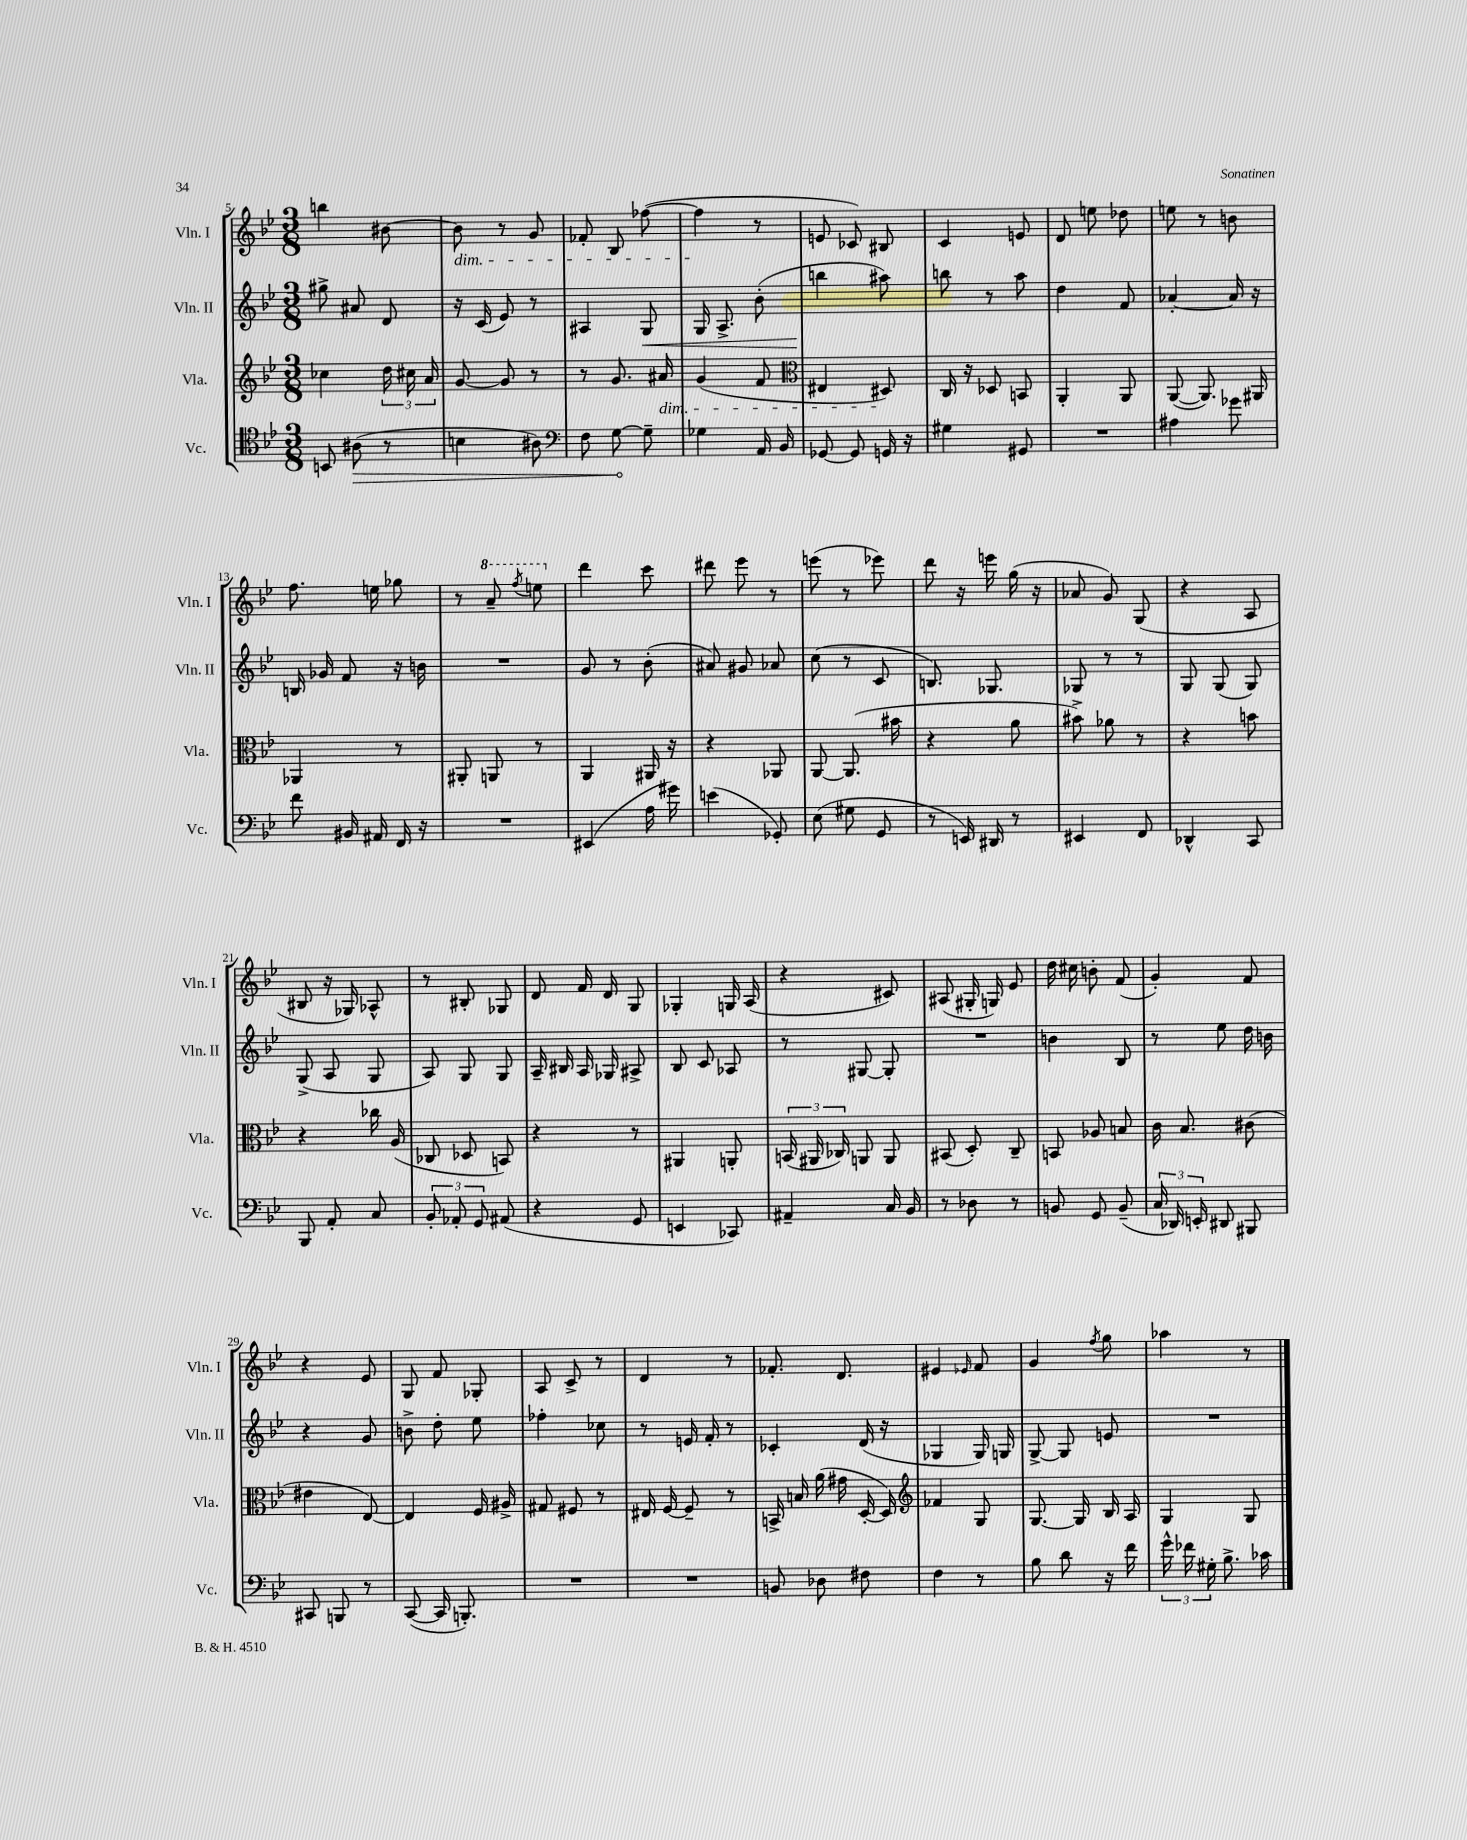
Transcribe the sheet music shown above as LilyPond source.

<<
\new StaffGroup <<
\new Staff = "s0" \with { instrumentName = "Vln. I" shortInstrumentName = "Vln. I" } {
    \clef treble \key bes \major \numericTimeSignature \time 3/8
    \autoBeamOff b''4 bis'8~ |
    bis'8\dim r8 g'8 |
    fes'8-. bes8 fes''8~( |
    fes''4\! r8 |
    e'8 ces'8) bis8 |
    c'4 e'8 |
    d'8 e''8 des''8 |
    e''8 r8 b'8 |
    f''8. e''16 ges''8 |
    r8 \ottava #1 a''8-- \acciaccatura { f'''8 } e'''8 \ottava #0 |
    d'''4 c'''8 |
    dis'''8 ees'''8 r8 |
    e'''8( r8 ees'''8) |
    d'''8 r16 e'''16 g''16( r16 |
    aes'8 g'8) g8( |
    r4 a8 |
    bis8 r16 ges16) aes8-^ |
    r8 bis8-. ges8 |
    d'8 f'16 d'16 g8 |
    ges4-. g16 a16( |
    r4 cis'8) |
    ais8( gis16-. g16) ees'8 |
    d''16 cis''16 b'8-. f'8( |
    g'4-.) f'8 |
    r4 ees'8 |
    g8 f'8 ges8-. |
    a8 c'8-> r8 |
    d'4 r8 |
    fes'8.-. d'8. |
    eis'4 \grace { ees'16 } f'8 |
    g'4 \acciaccatura { f''8 } g''8 |
    aes''4 r8 \bar "|." |
}
\new Staff = "s1" \with { instrumentName = "Vln. II" shortInstrumentName = "Vln. II" } {
    \clef treble \key bes \major \numericTimeSignature \time 3/8
    \autoBeamOff gis''8-> ais'8 d'8 |
    r16 c'16( ees'8) r8 |
    ais4 g8\< |
    g16 a8.-> bes'8-.( |
    b''4\! ais''8) |
    b''8 r8 a''8 |
    d''4 f'8 |
    aes'4~-. aes'16 r16 |
    b16 ges'16 f'8 r16 b'16 |
    R4. |
    g'8 r8 bes'8-.( |
    ais'8) gis'8 aes'8 |
    c''8( r8 c'8 |
    b8.) ges8. |
    ges8 r8 r8 |
    g8 g8( g8) |
    g8->( a8 g8 |
    a8) g8 g8 |
    a16-- bis16 a16 ges16 ais8-> |
    bes8 c'8 aes8 |
    r8 gis8~ gis8-. |
    R4. |
    b'4 bes8 |
    r8 ees''8 d''16 b'16 |
    r4 g'8 |
    b'8-> d''8-. ees''8 |
    fes''4-. ces''8 |
    r8 e'16 f'16-. r8 |
    ces'4-. d'16( r16 |
    ges4 ges16) g16 |
    g8~-> g8 e'8 |
    R4. \bar "|." |
}
\new Staff = "s2" \with { instrumentName = "Vla." shortInstrumentName = "Vla." } {
    \clef treble \key bes \major \numericTimeSignature \time 3/8
    \autoBeamOff ces''4 \tuplet 3/2 { d''16 cis''16 a'16 } |
    g'8~ g'8 r8 |
    r8 g'8. ais'16\dim |
    g'4( f'8 |
    \clef alto eis4 dis8\!) |
    c16 r16 des8 b,8 |
    a,4-. a,8 |
    a,8~( a,8.) ais,16 |
    aes,4 r8 |
    ais,8-. a,8 r8 |
    a,4 ais,16 r16 |
    r4 aes,8 |
    a,8~ a,8.( bis'16 |
    r4 a'8 |
    bis'8->) aes'8 r8 |
    r4 b'8 |
    r4 ces''16 a16( |
    ces8 des8 b,8) |
    r4 r8 |
    ais,4 a,8-. |
    \tuplet 3/2 { b,16( ais,16 ces16) } a,8 a,8 |
    bis,8( d8-.) c8-- |
    b,8 aes8 b8 |
    c'16 bes8. cis'8( |
    eis'4 ees8~) |
    ees4 f16 ais16-> |
    gis8 fis8 r8 |
    eis16 f16~ f8-- r8 |
    b,16-> b16 a'16( gis'16 d16~-. d16) |
    \clef treble fes'4 g8 |
    g8.~ g16 bes16 a16 |
    g4 g8 \bar "|." |
}
\new Staff = "s3" \with { instrumentName = "Vc." shortInstrumentName = "Vc." } {
    \clef tenor \key bes \major \numericTimeSignature \time 3/8
    \autoBeamOff b,8 \once \override Hairpin.circled-tip = ##t ais8\>( r8 |
    b4 ais8) |
    \clef bass f8 g8~\! g8-- |
    ges4 a,16 bes,16 |
    ges,8~ ges,8 g,16 r16 |
    gis4 gis,8 |
    R4. |
    ais4 ges'8 |
    f'8 bis,16 ais,16 f,16 r16 |
    R4. |
    eis,4( a16 gis'16) |
    e'4( ges,8-.) |
    ees8( gis8 g,8 |
    r8 e,16) dis,16 r8 |
    eis,4 f,8 |
    des,4-^ c,8 |
    bes,,8 a,8-. c8 |
    \tuplet 3/2 { bes,8-. aes,8-. g,8 } ais,8( |
    r4 g,8 |
    e,4 ces,8) |
    ais,4-- c16 bes,16 |
    r8 des8 r8 |
    b,8 g,8 b,8--( |
    \tuplet 3/2 { c16 des,16) e,16-. } dis,8 bis,,8 |
    cis,8 b,,8 r8 |
    c,8~( c,16 b,,8.-.) |
    R4. |
    R4. |
    b,8 des8 fis8 |
    f4 r8 |
    bes8 d'8 r16 f'16 |
    \tuplet 3/2 { g'16-^ fes'16 gis16-. } bes8.-> ces'16 \bar "|." |
}
>>
>>
\layout { \context { \Score currentBarNumber = #5 } }
